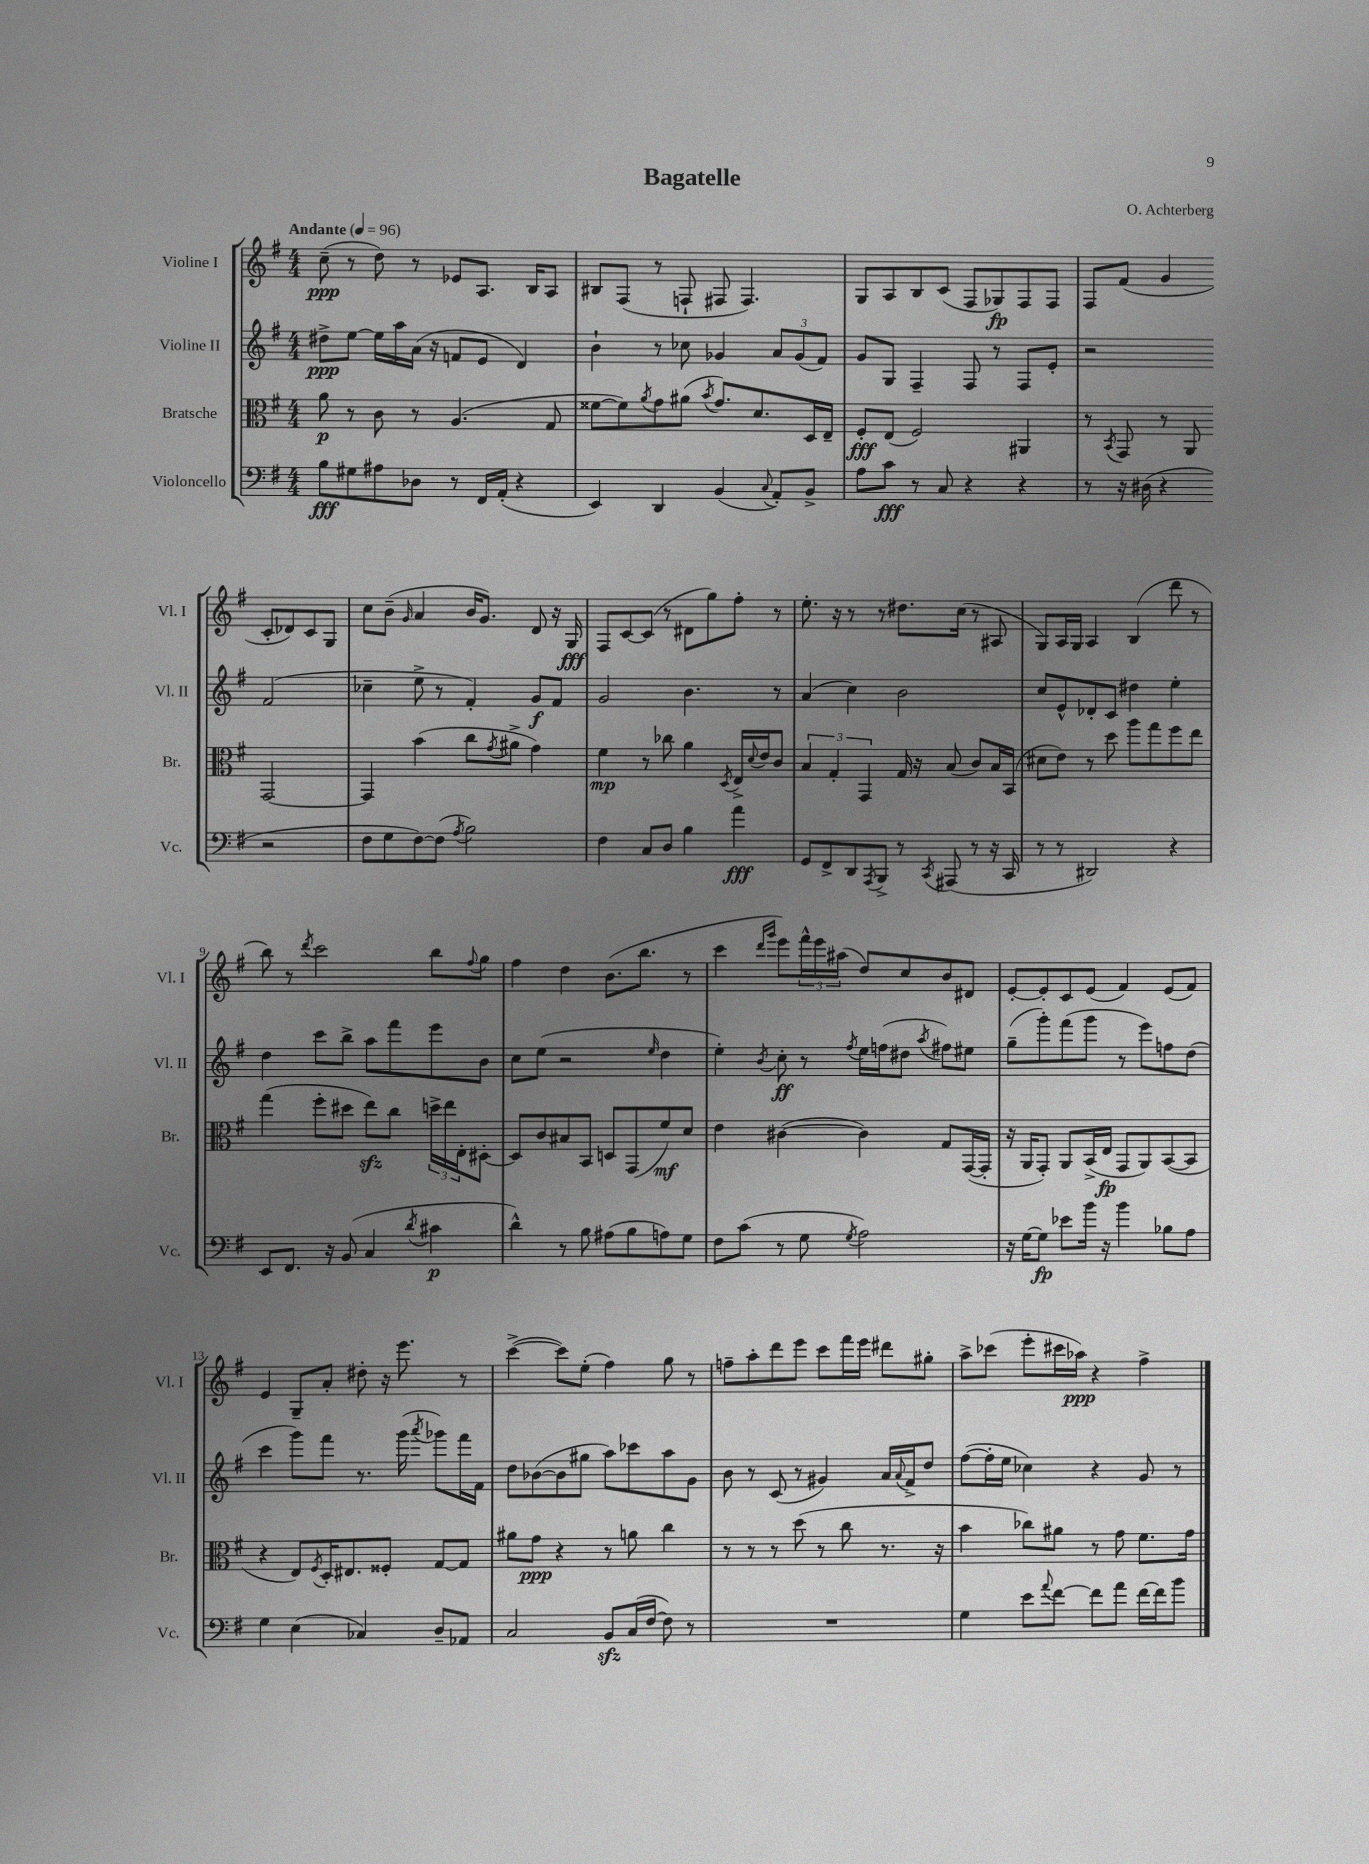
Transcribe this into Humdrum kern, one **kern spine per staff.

**kern	**dynam	**kern	**dynam	**kern	**dynam	**kern	**dynam
*part4	*part4	*part3	*part3	*part2	*part2	*part1	*part1
*staff4	*staff4	*staff3	*staff3	*staff2	*staff2	*staff1	*staff1
*I"Violoncello	*	*I"Bratsche	*	*I"Violine II	*	*I"Violine I	*
*I'Vc.	*	*I'Br.	*	*I'Vl. II	*	*I'Vl. I	*
*clefF4	*	*clefC3	*	*clefG2	*	*clefG2	*
*k[f#]	*	*k[f#]	*	*k[f#]	*	*k[f#]	*
*M4/4	*	*M4/4	*	*M4/4	*	*M4/4	*
*MM96	*	*MM96	*	*MM96	*	*MM96	*
=1	=1	=1	=1	=1	=1	=1	=1
!	!	!	!	!	!	!LO:TX:a:B:t=Andante	!
8B\L	fff	8a\	p	8dd#X^\L	ppp	(8cc~\	ppp
8G#X\	.	8r	.	[8ee\J	.	8r	.
8A#X\	.	8c\	.	16ee\LL]	.	8dd\)	.
.	.	.	.	16aa\	.	.	.
8D-X\J	.	8r	.	(16a\JJ	.	8r	.
.	.	.	.	16r	.	.	.
8r	.	(4.A/	.	8fn/L	.	8e-X/L	.
16FF#/LL	.	.	.	8e/J	.	8.A/J	.
(16AA'/JJ	.	.	.	.	.	.	.
4r	.	.	.	4d/)	.	.	.
.	.	.	.	.	.	16B/KL	.
.	.	8G/	.	.	.	8A/J	.
=2	=2	=2	=2	=2	=2	=2	=2
4EE/)	.	[8f##X\L	.	4b`\	.	8B#X/L	.
.	.	8f##\])	.	.	.	(8F#/J	.
.	.	8qa/	.	.	.	.	.
4DD/	.	8g\	.	8r	.	8r	.
.	.	(8a#X\J	.	8cc-X\	.	8Fn`/	.
.	.	8qb/	.	.	.	.	.
(4BB/	.	8.g/L)	.	4g-X/	.	8F#X/	.
.	.	.	.	.	.	4.F#/)	.
.	.	8.d/	.	.	.	.	.
8qqC/	.	.	.	.	.	.	.
8AA'/L)	.	.	.	12a/L	.	.	.
.	.	.	.	(12g-/	.	.	.
8BB^/J	.	16D/L	.	.	.	.	.
.	.	.	.	12f#/J)	.	.	.
.	.	16E~/JJ	.	.	.	.	.
=3	=3	=3	=3	=3	=3	=3	=3
8A\L	.	8F#'/L	fff	8g/L	.	8G/L	.
8c\J	fff	(8E/J	.	8G/J	.	8A/	.
8r	.	2F#/)	.	4F#~/	.	8B/	.
8C/	.	.	.	.	.	(8c/J	.
4r	.	.	.	8F#/	.	8F#/L	.
.	.	.	.	8r	.	8G-X/)	fp
4r	.	4AA#X/	.	8F#/L	.	8F#/	.
.	.	.	.	8e'/J	.	8F#/J	.
=4	=4	=4	=4	=4	=4	=4	=4
8r	.	8r	.	2r	.	8F#/L	.
.	.	8qBB/	.	.	.	.	.
16r	.	8GG/	.	.	.	(8f#/J	.
(16D#X\	.	.	.	.	.	.	.
4r	.	8r	.	.	.	4g/	.
.	.	8AA/	.	.	.	.	.
2r	.	[2GG/	.	(2f#/	.	8c'/L	.
.	.	.	.	.	.	8d-X/)	.
.	.	.	.	.	.	8c/	.
.	.	.	.	.	.	8G/J	.
!!LO:LB:g=z
=5	=5	=5	=5	=5	=5	=5	=5
8F#\L	.	4GG/]	.	4cc-X~\	.	8cc\L	.
8G\	.	.	.	.	.	(8b~\J	.
.	.	.	.	.	.	16qqg/	.
[8F#\)	.	(4b\	.	8ee^\	.	4a/	.
(8F#\J]	.	.	.	8r	.	.	.
8qA/	.	.	.	.	.	.	.
2B\)	.	8cc\L	.	4f#'/)	.	16b/KL	.
.	.	.	.	.	.	8.g/J)	.
.	.	8qg/	.	.	.	.	.
.	.	8a#X^\J	.	.	.	.	.
.	.	4g\)	.	8g/L	f	8d/	.
.	.	.	.	8f#/J	.	16r	.
.	.	.	.	.	.	16G/	fff
=6	=6	=6	=6	=6	=6	=6	=6
4F#\	.	4f#\	mp	2g/	.	8F#/L	.
.	.	.	.	.	.	[8c/	.
8C/L	.	8r	.	.	.	(8c/J]	.
8D/J	.	8cc-X\	.	.	.	8r	.
4B\	.	4a\	.	4.b\	.	8d#X\L	.
.	.	.	.	.	.	8gg\)	.
.	.	8qD/	.	.	.	.	.
4a\	fff	16E^/LL	.	.	.	8ff#'\J	.
.	.	8qqd/	.	.	.	.	.
.	.	16e/J	.	.	.	.	.
.	.	8c/J	.	8r	.	8r	.
=7	=7	=7	=7	=7	=7	=7	=7
8GG/L	.	6B/	.	(4a/	.	8.ee'\	.
8FF#^/	.	.	.	.	.	.	.
.	.	6G'/	.	.	.	.	.
.	.	.	.	.	.	16r	.
8DD/	.	.	.	4cc\)	.	8r	.
.	.	6GG/	.	.	.	.	.
8qAAA/	.	.	.	.	.	.	.
8BBB^/J	.	.	.	.	.	8r	.
8r	.	16G/	.	2b\	.	8.dd#X\L	.
.	.	16r	.	.	.	.	.
8qCC/	.	.	.	.	.	.	.
(8AAA#X/	.	(8B/	.	.	.	.	.
.	.	.	.	.	.	(16cc\Jk	.
8r	.	8c/L)	.	.	.	8r	.
16r	.	16B/L	.	.	.	8A#X/	.
16CC/	.	(16BB/JJ	.	.	.	.	.
=8	=8	=8	=8	=8	=8	=8	=8
8r	.	8d#X\L	.	8cc/L	.	8G/L)	.
8r	.	8e\J)	.	8e^^/	.	16A/L	.
.	.	.	.	.	.	16G/JJ	.
2DD#X/)	.	8r	.	8d-X'/	.	4A/	.
.	.	8dd\	.	8c/J	.	.	.
.	.	8aa\L	.	4dd#X\	.	(4B/	.
.	.	8gg\	.	.	.	.	.
4r	.	8ff#\	.	4ee'\	.	8ddd\	.
.	.	8ee\J	.	.	.	8r	.
!!LO:LB:g=z
=9	=9	=9	=9	=9	=9	=9	=9
8EE/L	.	(4gg\	.	4dd\	.	8bb\)	.
8.FF#/J	.	.	.	.	.	8r	.
.	.	.	.	.	.	8qddd/	.
.	.	8ff#'\L	.	8ccc\L	.	2ccc\	.
16r	.	.	.	.	.	.	.
(8BB/	.	8dd#X\J	.	8bb^\J	.	.	.
4C/	.	8eezz\L)	.	8aa\L	.	.	.
.	.	8cc\J	.	8fff#\	.	.	.
8qd/	.	.	.	.	.	.	.
4c#X\	p	24ddn^\LL	.	8eee\	.	8bb\L	.
.	.	24ee\	.	.	.	.	.
.	.	24E'\J	.	.	.	.	.
.	.	.	.	.	.	8qqff#/	.
.	.	[8D#X'\J	.	8b\J	.	8gg\J	.
=10	=10	=10	=10	=10	=10	=10	=10
4d^^\)	.	8D#/L]	.	8cc\L	.	4ff#\	.
.	.	8c/	.	(8ee\J	.	.	.
8r	.	8B#X/	.	2r	.	4dd\	.
8B\	.	8BB/J	.	.	.	.	.
(8A#X\L	.	8Dn/L	.	.	.	(8.b\L	.
8B\	.	(8GG/	.	.	.	.	.
.	.	.	.	.	.	8.bb\J	.
.	.	.	.	16qqee/	.	.	.
8An\)	.	8f#/)	mf	4dd\	.	.	.
8G\J	.	8d/J	.	.	.	8r	.
=11	=11	=11	=11	=11	=11	=11	=11
8F#\L	.	4e\	.	4ee'\)	.	4ccc\	.
(8c\J	.	.	.	.	.	.	.
.	.	.	.	.	.	16qqddd/LL	.
.	.	.	.	8qb/	.	16qqggg/JJ	.
8r	.	([4c#X\	.	8cc'\	ff	8eee\L)	.
8G\	.	.	.	8r	.	24fff#^^\L	.
.	.	.	.	.	.	24eee\	.
.	.	.	.	.	.	(24aa#X\JJ	.
8qG/	.	.	.	8qff#/	.	.	.
2A\)	.	4c#\])	.	16ee\LL	.	8dd/L)	.
.	.	.	.	(16ffn\J	.	.	.
.	.	.	.	8dd#X\J	.	8cc/	.
.	.	.	.	8qaa/	.	.	.
.	.	8G/L	.	8ff#X\L)	.	8b/	.
.	.	([16GG/L	.	8ee#X\J	.	8d#X/J	.
.	.	16GG'/JJ]	.	.	.	.	.
=12	=12	=12	=12	=12	=12	=12	=12
16r	.	16r	.	(8gg~\L	.	[8e'/L	.
[16G\KL	.	16AA/KL	.	.	.	.	.
8G\J]	fp	8GG'/J)	.	8ggg'\)	.	8e'/]	.
8e-X\L	.	8AA/L	.	(8fff#\	.	8c/	.
16b\Jk	.	(16BB^/L	.	8ggg\J	.	(8e/J	.
16r	.	16E/JJ	fp	.	.	.	.
4b\	.	8GG/L	.	8r	.	4f#/)	.
.	.	8AA/)	.	8eee\L)	.	.	.
8B-X\L	.	([8BB/	.	8ffn\	.	(8e/L	.
8A\J	.	8BB/J]	.	(8dd\J	.	8f#/J)	.
!!LO:LB:g=z
=13	=13	=13	=13	=13	=13	=13	=13
4G\	.	4r	.	4ccc\	.	4e/	.
(4E\	.	8E/L)	.	8ggg\L)	.	8G~/L	.
.	.	8qF#/	.	.	.	.	.
.	.	16D'/K	.	8fff#\J	.	8a'/J	.
.	.	8.E#X/	.	.	.	.	.
4C-X/)	.	.	.	8.r	.	8dd#X'\	.
.	.	8F##X'/J	.	.	.	16r	.
.	.	.	.	(16ggg\	.	8.eee\	.
.	.	.	.	8qaaa/	.	.	.
8D~/L	.	[8G/L	.	8ggg-X\L)	.	.	.
8AA-X/J	.	8G/J]	.	16fff#\L	.	8r	.
.	.	.	.	16f#\JJ	.	.	.
=14	=14	=14	=14	=14	=14	=14	=14
2C/	.	8a#X\L	.	8dd\L	.	([4ccc^\	.
.	.	8g\J	ppp	([8b-X\	.	.	.
.	.	4r	.	8b-\]	.	8ccc\L])	.
.	.	.	.	8gg#X\J	.	(8ee'\J	.
8BBzz/L	.	8r	.	8aa\L)	.	4ff#\)	.
(16C/L	.	8an\	.	8ccc-X\	.	.	.
[16F#/JJ	.	.	.	.	.	.	.
8F#\])	.	4cc\	.	8aa\	.	8gg\	.
8r	.	.	.	8g\J	.	8r	.
=15	=15	=15	=15	=15	=15	=15	=15
1r	.	8r	.	8b\	.	8ffn~\L	.
.	.	8r	.	8r	.	8aa'\	.
.	.	8r	.	(8c/	.	8ddd\	.
.	.	(8dd\	.	8r	.	8eee\J	.
.	.	8r	.	4g#X/)	.	8ccc\L	.
.	.	8cc\	.	.	.	16fff#\L	.
.	.	.	.	.	.	16eee\JJ	.
.	.	8.r	.	16a/LL	.	8ddd#X\L	.
.	.	.	.	8qqa/	.	.	.
.	.	.	.	16f#^/J	.	.	.
.	.	.	.	8dd/J	.	8gg#X'\J	.
.	.	16r	.	.	.	.	.
=16	=16	=16	=16	=16	=16	=16	=16
4G\	.	4b\	.	([8ff#\L	.	8aa^\L	.
.	.	.	.	16ff#'\L]	.	(8ccc-X\J	.
.	.	.	.	16ee\JJ	.	.	.
8e\L	.	8cc-X\L)	.	4cc-X\)	.	8eee'\L	.
8qqa/	.	.	.	.	.	.	.
[8f#\J	.	8a#X\J	.	.	.	16ccc#X\L	.
.	.	.	.	.	.	16aa-X\JJ)	ppp
8f#\L]	.	8r	.	4r	.	4r	.
8a\J	.	8g\	.	.	.	.	.
[16f#\LL	.	8.f#\L	.	8g/	.	4ff#^\	.
16f#\J]	.	.	.	.	.	.	.
8b\J	.	.	.	8r	.	.	.
.	.	16g\Jk	.	.	.	.	.
==	==	==	==	==	==	==	==
*-	*-	*-	*-	*-	*-	*-	*-
